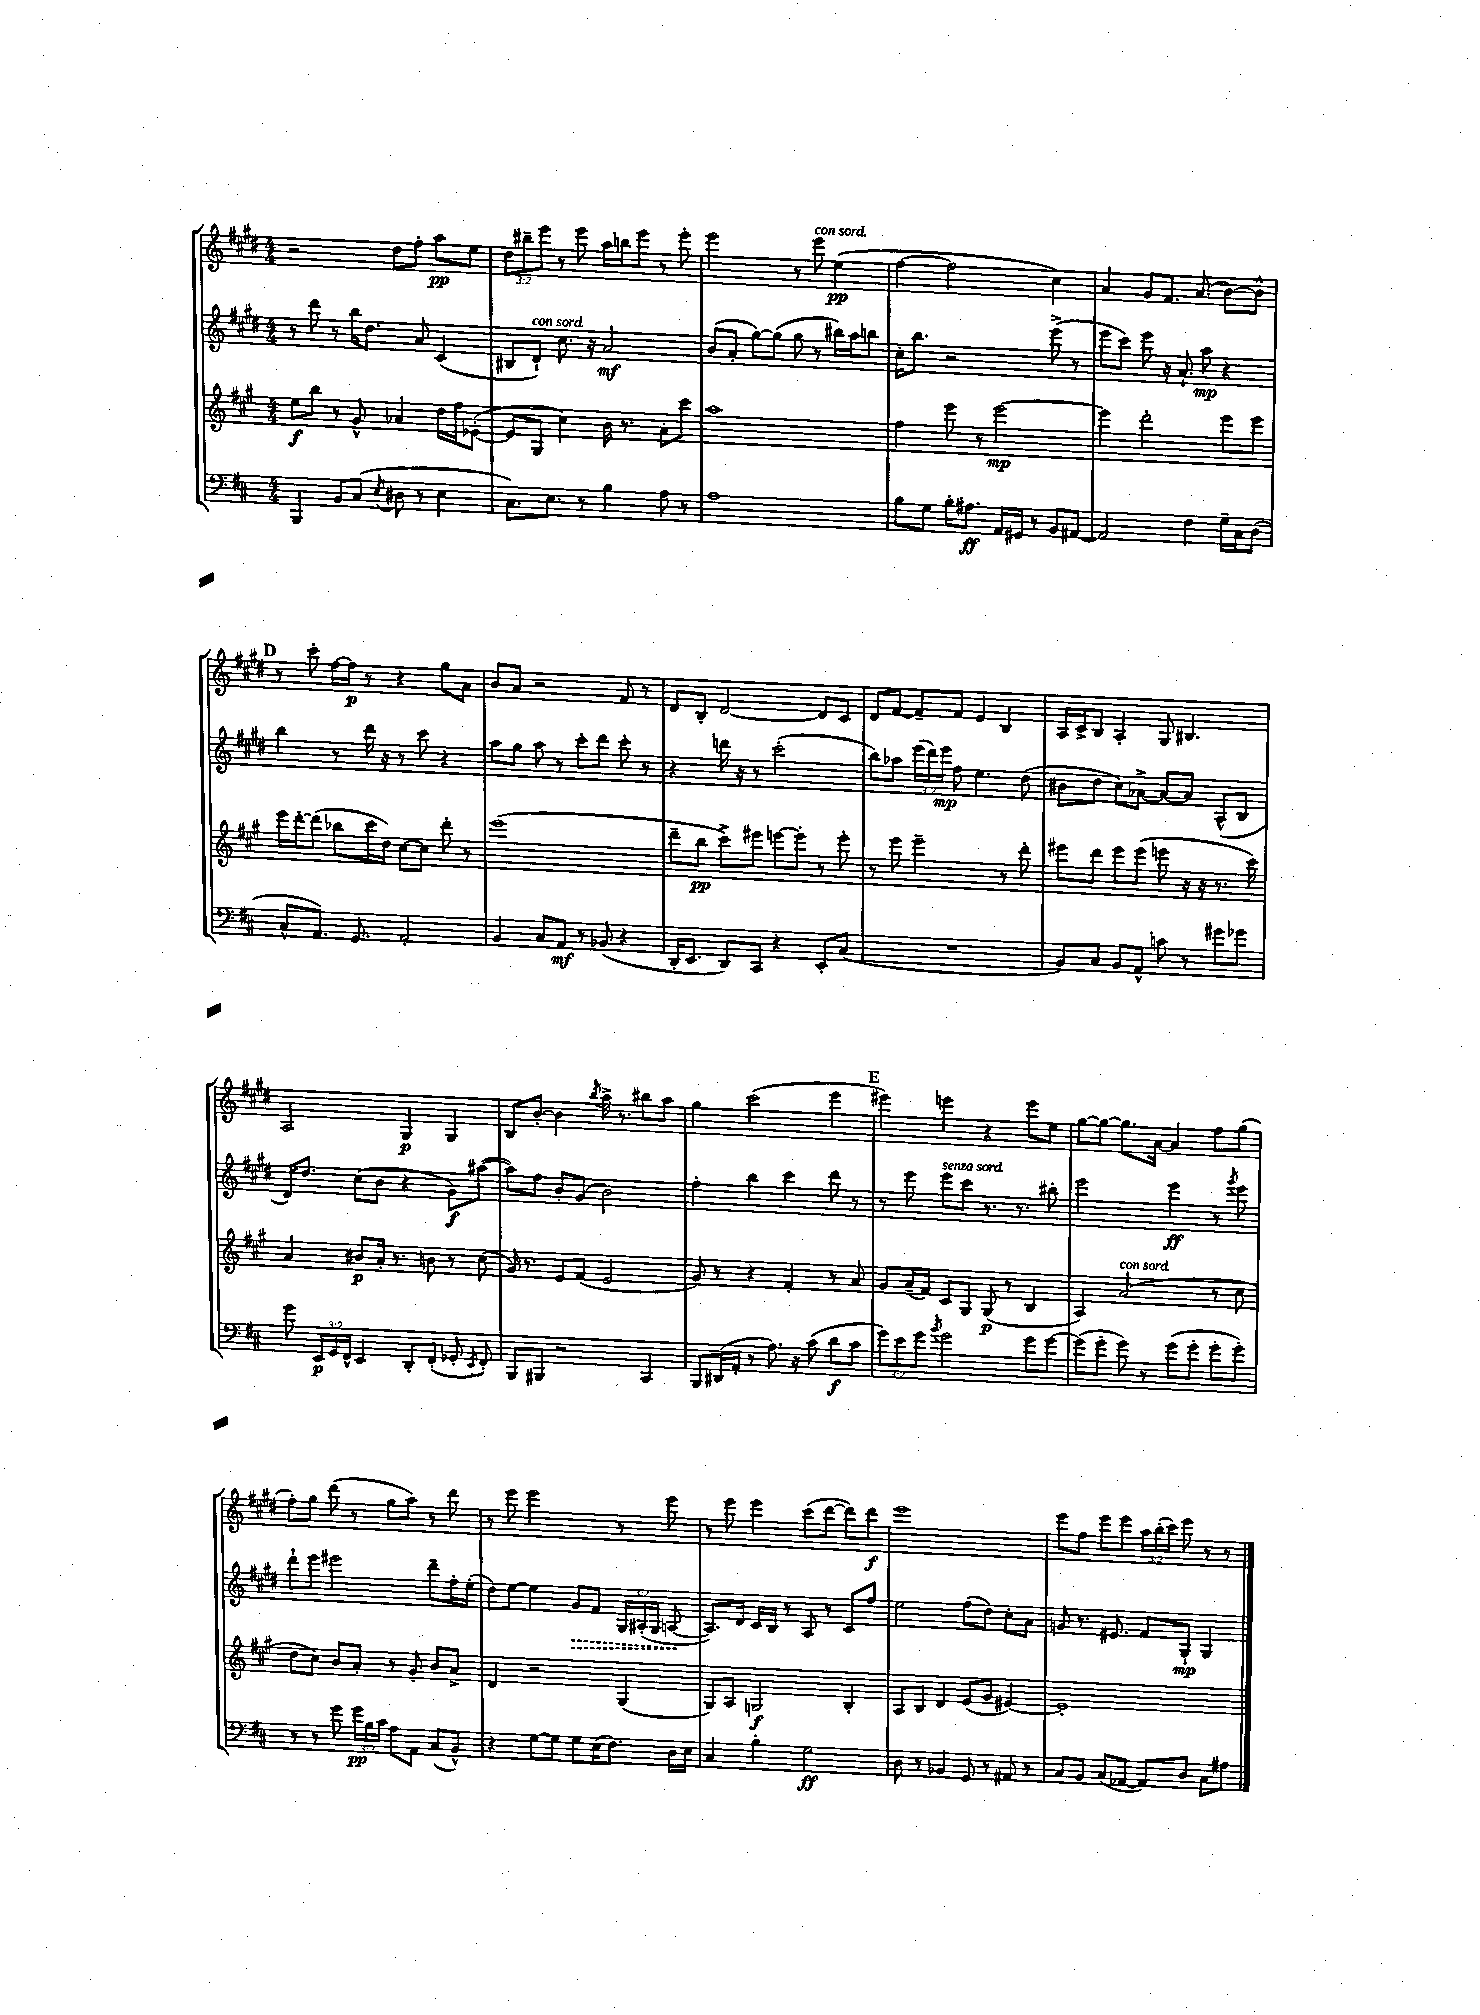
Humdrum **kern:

**kern	**kern	**kern	**kern
*staff4	*staff3	*staff2	*staff1
*clefF4	*clefG2	*clefG2	*clefG2
*k[f#c#]	*k[f#c#g#]	*k[f#c#g#d#]	*k[f#c#g#d#]
*M4/4	*M4/4	*M4/4	*M4/4
4BBB	8ee	8r	2r
.	8bb	8ddd#	.
8BB	8r	8r	.
(8C#	8g#^^	16bb	.
.	.	8.dd#	.
8qE	.	.	.
8D#	4a-	.	8dd#
8r	.	8a	8ff#'
4E	16dd	(4c#	8aa
.	16ff#	.	.
.	([8e-'	.	8ee
=	=	=	=
8.C#)	8e-]	8B#	12dd#
.	.	.	12bb#~
.	8G#	8d#`)	.
.	.	.	12eee
8.E	.	.	.
.	4cc#)	8.cc#	8r
8r	.	.	8eee
.	.	16r	.
4B	16b	2a	16aa
.	8.r	.	16bb
.	.	.	8eee
8A	8a'	.	8r
8r	8ccc#	.	8eee'
=	=	=	=
1A	1aa	(8b	2eee
.	.	8a'	.
.	.	[8gg#)	.
.	.	(8gg#]	.
.	.	8gg#	8r
.	.	8r	8eee
.	.	16bb#)	(4ee
.	.	16aa	.
.	.	8bb	.
=	=	=	=
8B	4ff#	16cc#'	[4ff#
.	.	8.bb	.
8G	.	.	.
16B'	8eee	2r	2ff#]
8.A#	.	.	.
.	8r	.	.
16AA	[2eee	.	.
16GG#	.	.	.
8r	.	.	.
8BB	.	(8eee^	4cc#)
[8AA#	.	8r	.
=	=	=	=
2AA#]	4eee]	8eee	4a
.	.	8ccc#)	.
.	2ddd'	8eee	8g#
.	.	16r	8.f#
.	.	8.a`	.
4F#	.	.	.
.	.	.	(8.a
.	.	8aa	.
16G~	8eee	4r	[8b)
16C#	.	.	.
(8D	8eee	.	8b^^]
=	=	=	=
8C#^^	16eee	4bb	8r
.	[16ddd'	.	.
8.AA)	(8ddd]	.	8ccc#'
.	8bb-	8r	[16ff#
8.GG	.	.	16ff#]
.	16ccc#	16ddd#	8r
.	16dd)	16r	.
2AA'	[8cc#	8r	4r
.	8cc#]	8ccc#	.
.	8ddd'	4r	8gg#
.	8r	.	8a
=	=	=	=
4BB	(1eee	8aa	8b
.	.	8gg#	8a
8C#	.	8aa	2r
8AA	.	8r	.
8r	.	8ccc#'	.
(8BB-	.	8ddd#	.
4r	.	8ccc#'	8f#
.	.	8r	8r
=	=	=	=
16DD'	8ddd~	4r	8d#
8.EE	.	.	.
.	8bb	.	8B'
8DD)	8ccc#^)	16ddd	[2d#
.	.	16r	.
8CC#	8eee#	8r	.
4r	[8eee	(2ccc#'	.
.	8eee']	.	.
8EE'	8r	.	8d#]
(8C#	8eee'	.	8c#
=	=	=	=
1r	8r	8bb)	8d#
.	8eee	8aa-	[8f#
.	2eee~	(24eee	8f#~]
.	.	24ddd#)	.
.	.	24eee	.
.	.	8ff#	8f#
.	.	4.ee	4e
.	8r	.	4B
.	8ddd'	(8dd#	.
=	=	=	=
8BB)	8eee#	8b#	16A
.	.	.	16c#^
8C#	8ddd	8dd#	8B
8BB	8eee#	8cc#)	4A'
8AA^^	(8eee#	[8a-^	.
8c	8eee	8a-_	8G#
8r	16r	8a-]	4.B#
.	16r	.	.
8g#	8.r	(8A^^	.
8g-	.	8B	.
.	16ccc#)	.	.
=	=	=	=
8g	4a	16d#)	2A
.	.	8.dd#	.
24EE	.	.	.
24GG	.	.	.
24FF#^^	.	.	.
4EE	8b#	(8cc#	.
.	16a'	8b	.
.	8.r	.	.
8DD'	.	4r	4G#
(8FF#'	8b	.	.
8GG-'	8r	8g#)	4G#
8qEE	.	.	.
8FF#')	(8cc#	([8aa#	.
=	=	=	=
8BBB	16g#)	8aa#])	8B
.	8.r	.	.
8BBB#	.	8ff#	[8b'
2r	8e	8b'	4b]
.	(8f#	(8g#	.
.	.	.	8qbb
.	2e	2b)	16aa^
.	.	.	8.r
4CC#	.	.	8bb#
.	.	.	8aa
=	=	=	=
8BBB	8g#)	4ff#'	4gg#
(16DD#	8r	.	.
16AA'	.	.	.
8r	4r	4bb	(2ccc#
8.A)	.	.	.
.	4f#'	4ccc#	.
16r	.	.	.
(8c#	.	.	.
8d	8r	8ddd#	4eee
8c#	8a	8r	.
=	=	=	=
12g)	8g#	8r	4eee#)
12e	.	.	.
.	(16a~	8eee	.
12g	.	.	.
.	16f#)	.	.
8qb	.	.	.
2g	8c#	8eee	4eee
.	8G#	8ccc#	.
.	(8G#	8.r	4r
.	8r	.	.
.	.	8.r	.
8g	4B	.	8eee
[8g	.	8bb#'	8ee
=	=	=	=
(8g]	4A)	2eee	[8gg#
8g'	.	.	8gg#_
8g)	(2a	.	8.gg#]
8r	.	.	.
.	.	.	[16a
(8g	.	4eee	4a]
8g'	.	.	.
8g'	8r	8r	8ff#
.	.	8qggg#	.
8g')	8cc#	8eee	(8gg#
=	=	=	=
8r	8dd	8ddd#`	8ff#')
8r	8cc#)	8eee	8gg#
8g	8b	2eee#	(8ddd#
24g	8a'	.	8r
24B	.	.	.
24c#	.	.	.
8A	8r	.	8gg#
8AA	8g#'	.	8aa)
(8C#	8b	8ddd#~	8r
8BB^^)	8a^	16ff#'	8ddd#
.	.	(16ee'	.
=	=	=	=
4r	4d	8dd#)	8r
.	.	[8ee	8eee
[8G	2r	4ee]	2eee
8G]	.	.	.
8G	.	8g#	.
(16E	.	8f#	.
8.F#)	.	.	.
.	(4G#	24G#	8r
.	.	(24A#'	.
.	.	24G#	.
16D	.	[8A	8eee
16E	.	.	.
=	=	=	=
4C#	8G#)	8.A])	8r
.	8A	.	8eee
.	.	16d#	.
4B'	2G	16c#	4eee
.	.	16B	.
.	.	8r	.
2G	.	8A	(8ccc#
.	.	8r	[8ddd#
.	4B'	8c#	8ddd#])
.	.	8ff#	8ddd#
=	=	=	=
8D	8A	2ee	1eee
8r	8B	.	.
4BB-	4d	.	.
8GG	(8e	(8ff#	.
8r	8g#	8dd#)	.
8AA#	[4e#)	8cc#'	.
8r	.	8a	.
=	=	=	=
8C#	1e#']	8g	8eee
8BB	.	8.r	8ff#
(8C#	.	.	8eee
.	.	8.e#	.
[8AA-	.	.	8eee
8AA-])	.	8f#	24aa
.	.	.	(24bb'
.	.	.	24ccc#)
8D	.	8G#`	8eee
8C#	.	4G#	8r
8A#	.	.	8r
==	==	==	==
*-	*-	*-	*-
